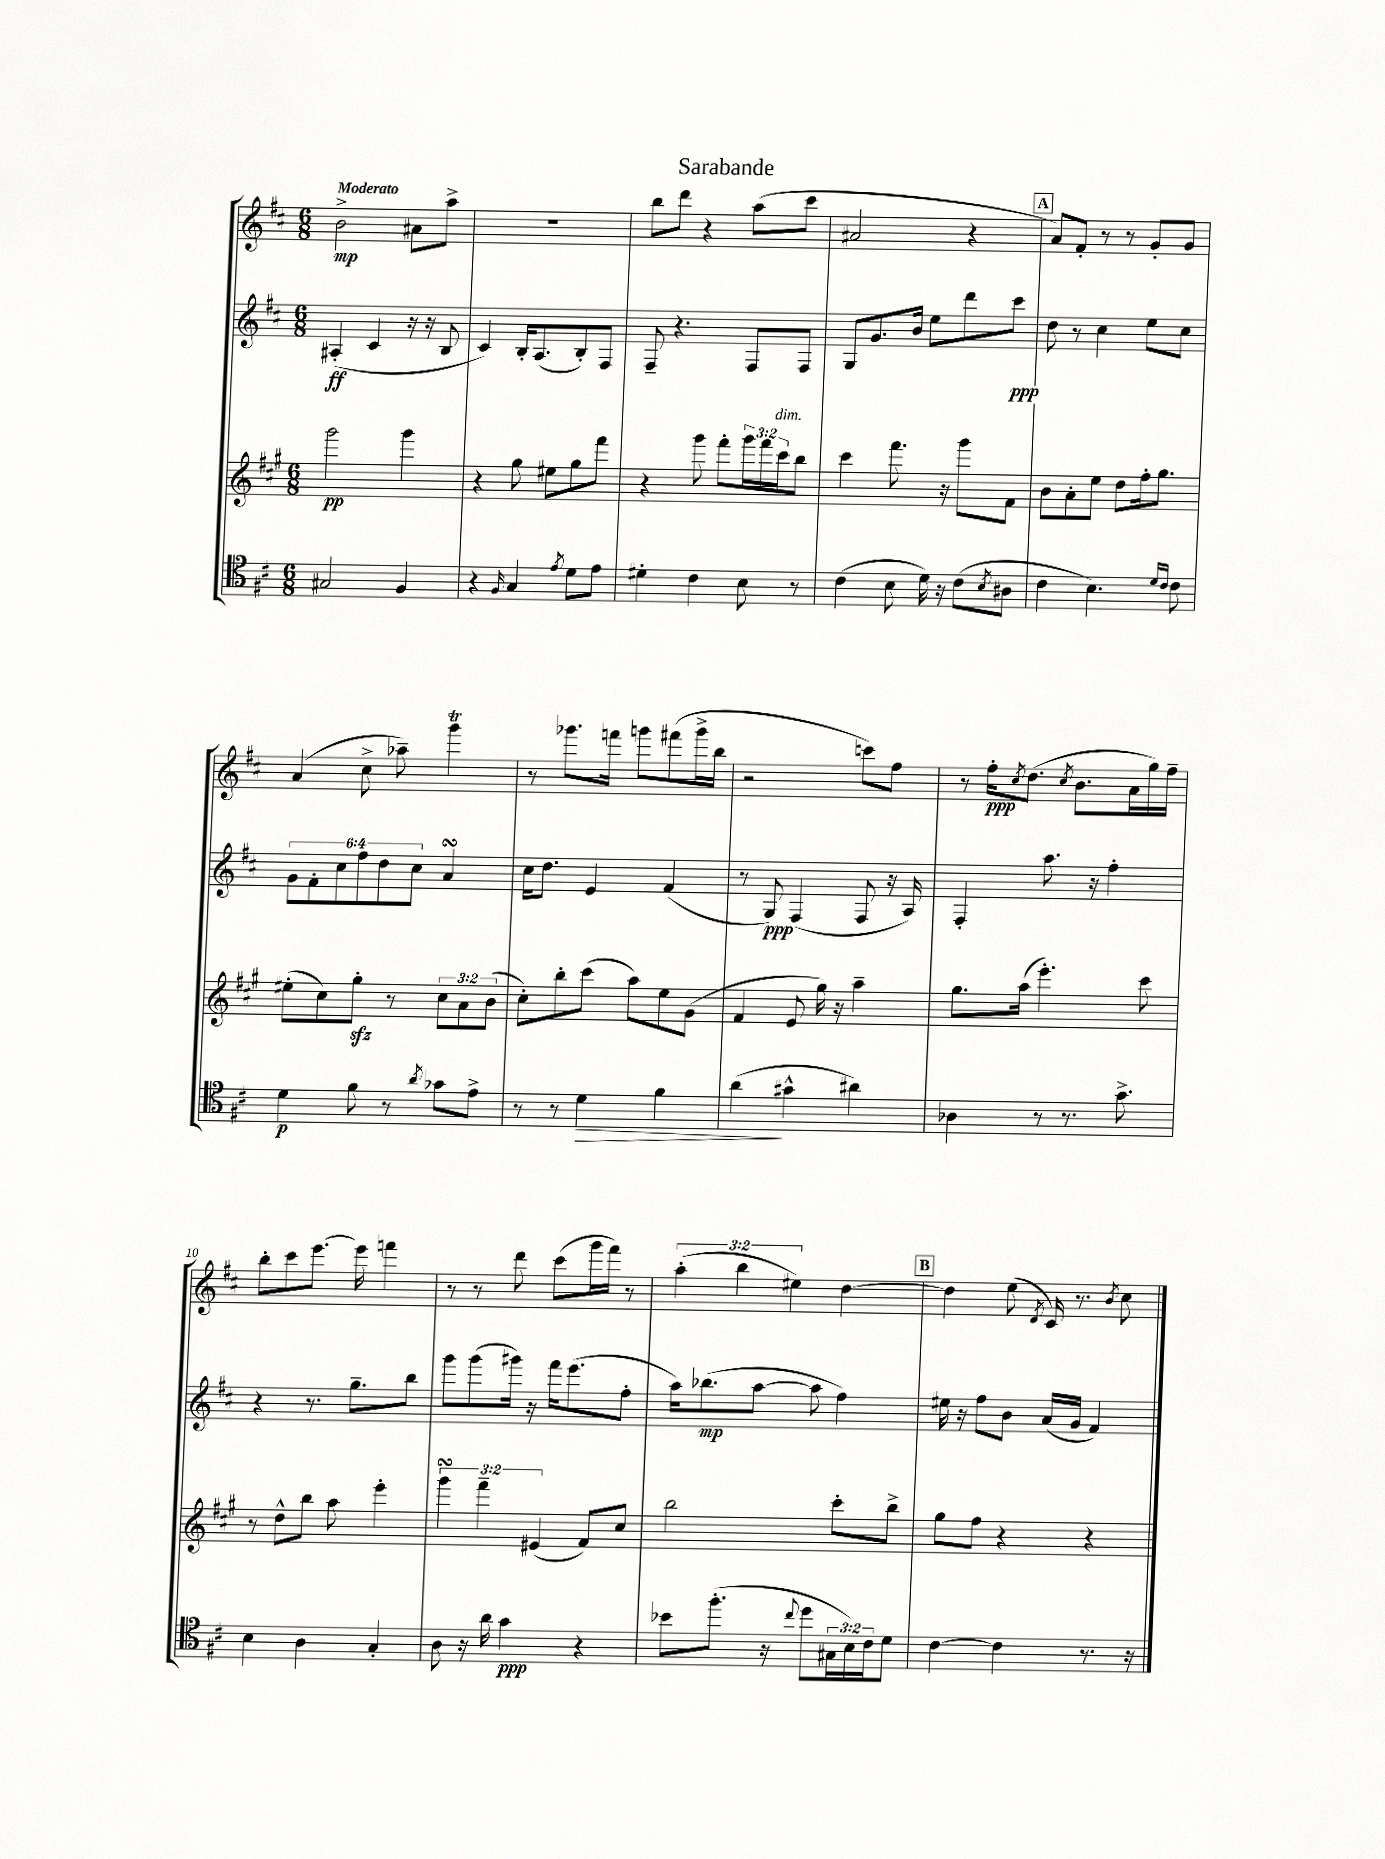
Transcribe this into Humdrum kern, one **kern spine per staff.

**kern	**kern	**kern	**kern
*staff4	*staff3	*staff2	*staff1
*clefC4	*clefG2	*clefG2	*clefG2
*k[f#c#]	*k[f#c#g#]	*k[f#c#]	*k[f#c#]
*M6/8	*M6/8	*M6/8	*M6/8
2G#	2ggg#	(4A#'	2b^
.	.	4c#	.
4F#	4ggg#	16r	8a#
.	.	16r	.
.	.	8B	8aa^
=	=	=	=
4r	4r	4c#)	2.r
16qqF#	.	.	.
4G	8gg#	16B'	.
.	.	(8.A	.
.	8ee#	.	.
8qe	.	.	.
8d	8gg#	8B')	.
8e	8fff#	8F#	.
=	=	=	=
4d#'	4r	8F#~	8bb
.	.	4.r	8ddd
4c#	8ggg#	.	4r
.	8fff#'	.	.
8B	24ggg#	8F#	(8aa
.	24fff#	.	.
.	24ccc#	.	.
8r	8bb	8F#	8ccc#
=	=	=	=
(4c#	4ccc#	8G	2a#
.	.	8.g	.
8B	8.fff#	.	.
.	.	16b	.
16d)	.	8ee	.
16r	16r	.	.
(8c#	8ggg#	8ddd	4r
8qB	.	.	.
8A#	8f#	8ccc#	.
=	=	=	=
4c#	8b	8dd	8a)
.	8a'	8r	8f#'
4.B)	8ee	4cc#	8r
.	8dd	.	8r
.	16ff#'	8ee	8g'
.	8.gg#	.	.
16qqd	.	.	.
16qqc#	.	.	.
8c#	.	8cc#	8g
=	=	=	=
4d	(8ee#'	12g	(4a
.	.	12f#'	.
.	8cc#)	.	.
.	.	12cc#	.
8f#	8gg#'	12ff#	8cc#^
.	.	12dd	.
8r	8r	.	8aa-~)
.	.	12cc#	.
8qa	.	.	.
8g-	12cc#	4a	4ggg
.	12a	.	.
8e^	.	.	.
.	(12b	.	.
=	=	=	=
8r	8cc#')	16cc#	8r
.	.	8.dd	.
8r	8bb'	.	8.ggg-
4d	(8ccc#	4e	.
.	.	.	16fff
.	8aa)	.	8ggg
4f#	8ee	(4f#	(8fff#
.	(8g#	.	16ggg^
.	.	.	16bb
=	=	=	=
(4a	4f#	8r	2r
.	.	8G)	.
4g#^^	8e	(4F#	.
.	16gg#)	.	.
.	16r	.	.
4a#)	4aa~	8F#	8ccc)
.	.	16r	8ff#
.	.	16A)	.
=	=	=	=
4A-	8.gg#	4F#'	8r
.	.	.	16ff#'
.	.	.	8qcc#
.	(16aa	.	(8.dd
8r	4.eee')	8.aa	.
.	.	.	8qcc#
8.r	.	.	8.b
.	.	16r	.
.	.	4ff#'	.
8.g^	.	.	16a
.	8ccc#	.	16gg)
.	.	.	16ff#~
=	=	=	=
4B	8r	4r	8bb'
.	8dd^^	.	8ccc#
4A	8bb	8.r	[8.eee
.	8aa	.	.
.	.	8.gg~	16eee]
4G'	4eee'	.	4fff
.	.	8bb	.
=	=	=	=
8A	6ggg#	8ggg	8r
16r	.	(8ggg	8r
.	6fff#~	.	.
16a	.	.	.
4g	.	16ggg#)	8ddd
.	.	16r	.
.	(6e#	.	.
.	.	16fff#	(8ccc#
.	.	(8.eee	.
4r	8f#)	.	16ggg
.	.	.	16fff#)
.	8cc#	8ff#'	8r
=	=	=	=
8b-	2bb	16aa)	(6aa'
.	.	(8.bb-	.
(8.ff#'	.	.	.
.	.	.	6bb
.	.	[8aa	.
16r	.	.	.
.	.	.	6ee#)
8qqcc#	.	.	.
8dd	.	8aa]	.
24G#	8ccc#'	4ff#)	[4dd
24B)	.	.	.
24c#	.	.	.
8d	8bb^	.	.
=	=	=	=
[4c#	8gg#	16ee#	4dd]
.	.	16r	.
.	8ff#	8ff#	.
4c#]	4r	8b	(8ee
.	.	.	8qd
.	.	(16a	16c#)
.	.	16g	8.r
8.r	4r	4f#)	.
.	.	.	8qb
.	.	.	8cc#
16r	.	.	.
==	==	==	==
*-	*-	*-	*-
